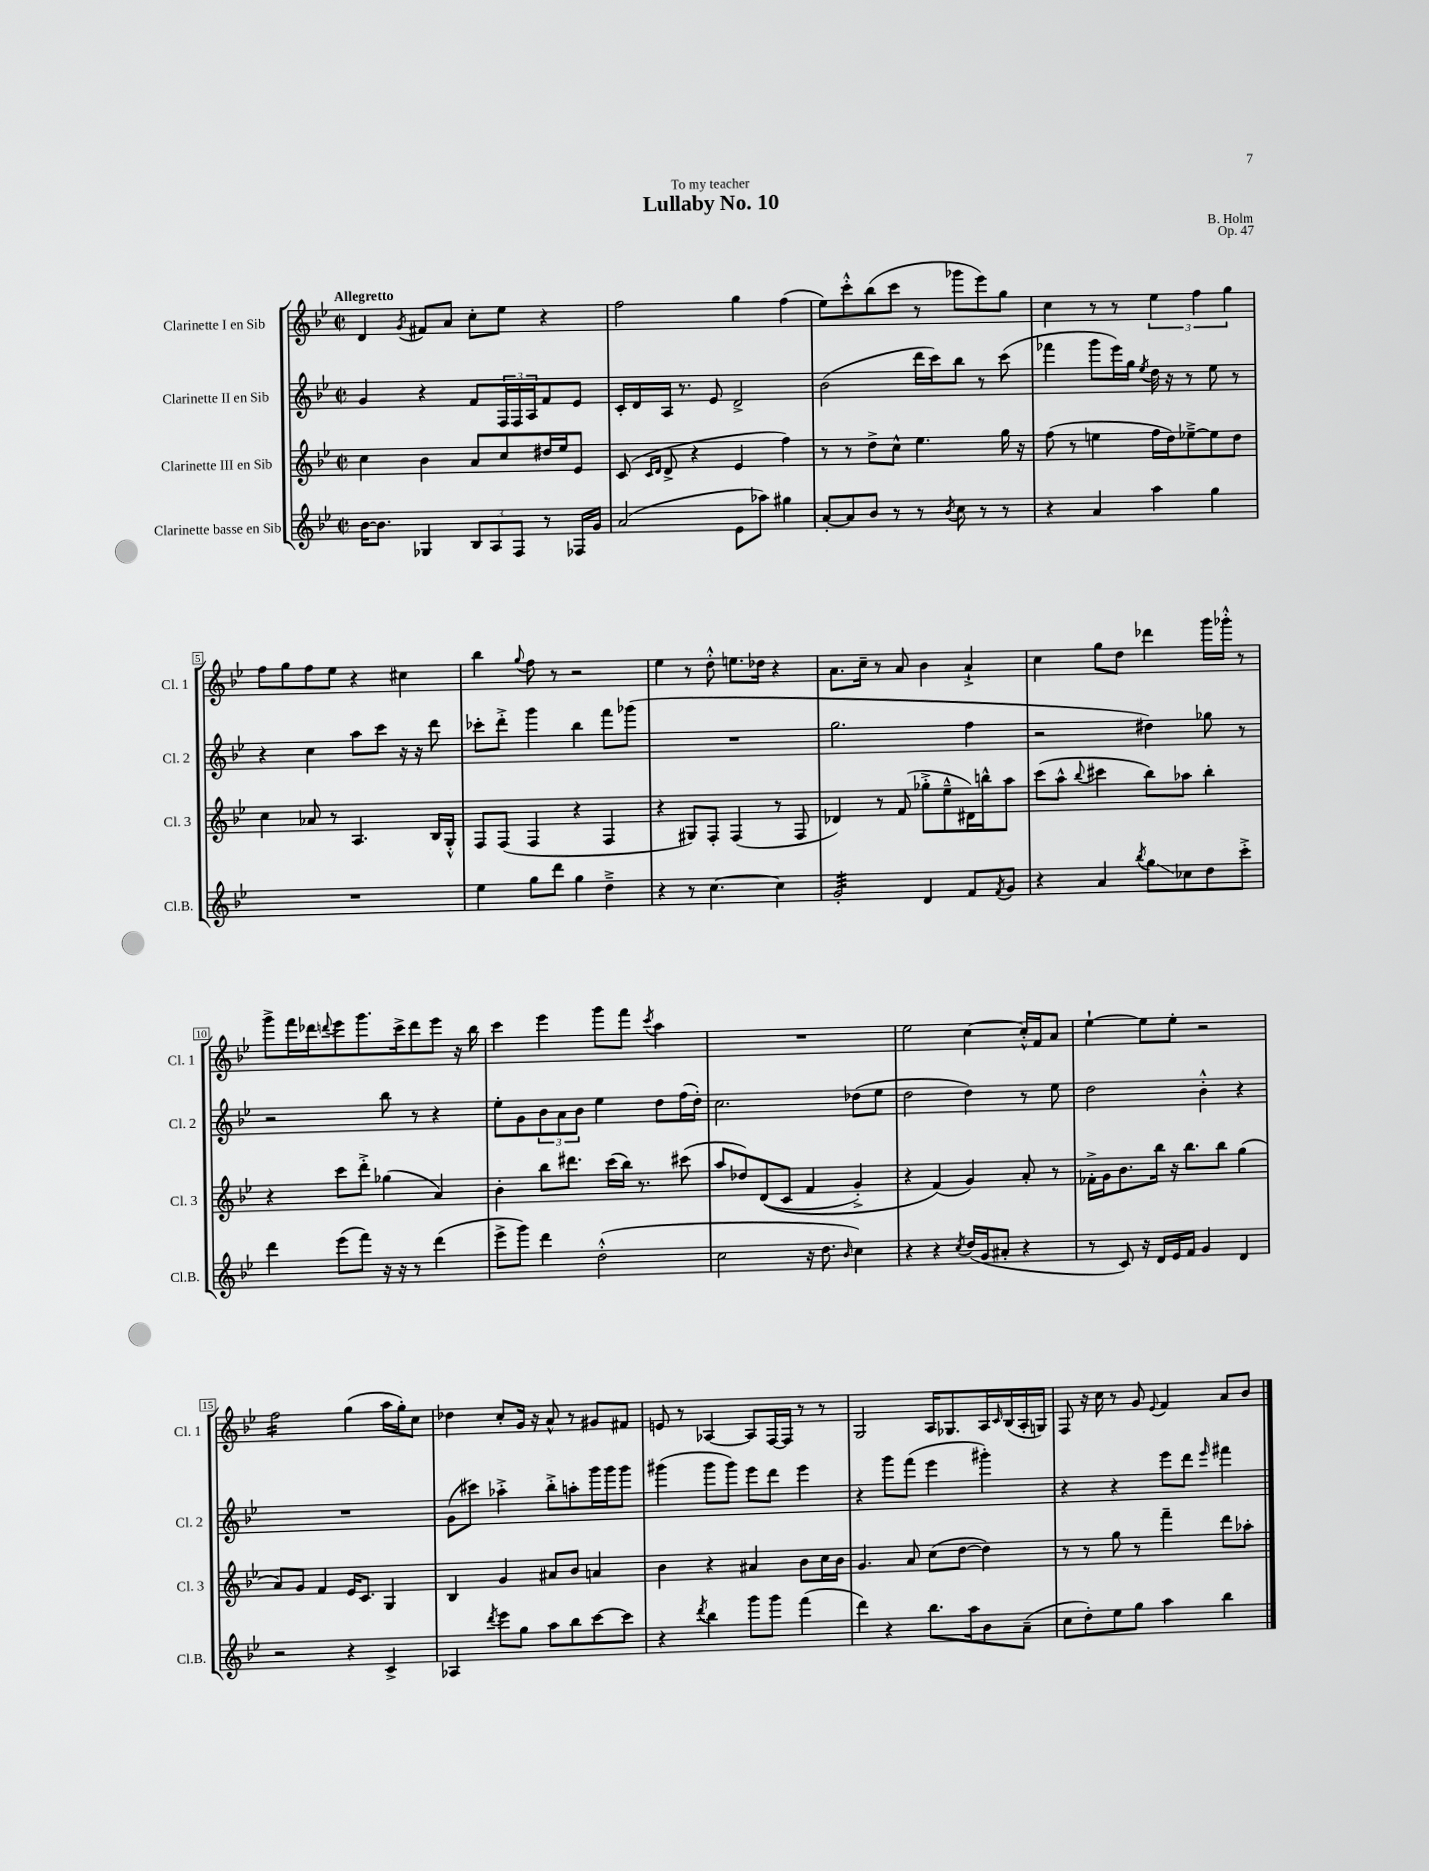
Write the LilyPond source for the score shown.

\header { title = "Lullaby No. 10" composer = "B. Holm" dedication = "To my teacher" opus = "Op. 47" }
<<
\new StaffGroup <<
\new Staff = "s0" \with { instrumentName = "Clarinette I en Sib" shortInstrumentName = "Cl. 1" } {
    \clef treble \key bes \major \defaultTimeSignature \time 2/2 \tempo "Allegretto"
    d'4 \acciaccatura { g'8 } fis'8 a'8 c''8-. ees''8 r4 |
    f''2 g''4 f''4( |
    ees''8) c'''8-.-^ bes''8( c'''8 r8 ges'''8 ees'''8) g''8 |
    c''4 r8 r8 \tuplet 3/2 { ees''4 f''4 g''4 } |
    f''8 g''8 f''8 ees''8 r4 cis''4 |
    bes''4 \appoggiatura { g''8 } f''8 r8 r2 |
    ees''4 r8 d''8-.-^ e''8. des''16 r4 |
    a'8. c''16-- r8 a'8 bes'4 a'4-!-> |
    c''4 g''8 d''8 des'''4 g'''16 ges'''16-.-^ r8 |
    g'''8-> f'''16 des'''16 \appoggiatura { d'''8 } ees'''8 g'''8. c'''16-> d'''8 ees'''8 r16 bes''16 |
    c'''4 ees'''4 g'''8 f'''8 \acciaccatura { c'''8 } a''4 |
    R1 |
    ees''2 c''4~ c''16-.-^ f'16 a'8 |
    ees''4~-! ees''8 ees''8-. r2 |
    f''2:16 g''4( a''16 g''16-.) c''8 |
    des''4 c''8-. g'16 r16 a'8-^ r8 gis'8 fis'8 |
    e'8 r8 aes4~ aes8 f16~ f16 r8 r8 |
    g2 a16 ges8. a16 \grace { c'16 } bes16( a16-. g16) |
    f8 r16 c''16 r8 g'8 \appoggiatura { ees'8 } f'4 a'8 bes'8 \bar "|." |
}
\new Staff = "s1" \with { instrumentName = "Clarinette II en Sib" shortInstrumentName = "Cl. 2" } {
    \clef treble \key bes \major \defaultTimeSignature \time 2/2
    g'4 r4 f'8 \tuplet 3/2 { f16 f16 a16 } f'8 ees'8 |
    c'16-. d'16 a16 r8. ees'8 d'2-> |
    bes'2( d'''16 c'''16) bes''8 r8 c'''8( |
    fes'''4 g'''8 ees'''16) g''16 \acciaccatura { ees''8 } d''16 r16 r8 ees''8 r8 |
    r4 c''4 a''8 c'''8 r16 r16 d'''8 |
    ces'''8-. d'''8-.-> g'''4 bes''4 f'''8 ges'''8( |
    R1 |
    g''2. f''4 |
    r2 dis''4) ges''8 r8 |
    r2 bes''8 r8 r4 |
    ees''8-. g'8 \tuplet 3/2 { bes'8 a'8 bes'8 } ees''4 d''8 f''16( d''16-.) |
    c''2. des''8( ees''8 |
    d''2 d''4) r8 ees''8 |
    d''2 bes'4-.-^ r4 |
    R1 |
    g'8( cis'''8) aes''4-.-> bes''8-.-> a''8-. g'''16 g'''16 g'''8 |
    gis'''4( gis'''8 gis'''8) ees'''8 d'''8 ees'''4 |
    r4 g'''8 f'''8( ees'''4 gis'''4-.) |
    r4 r4 ees'''8 d'''8 \grace { ees'''16 } fis'''4 \bar "|." |
}
\new Staff = "s2" \with { instrumentName = "Clarinette III en Sib" shortInstrumentName = "Cl. 3" } {
    \clef treble \key bes \major \defaultTimeSignature \time 2/2
    c''4 bes'4 a'8 c''8 dis''16 ees''16 ees'8 |
    c'8( \grace { c'16 d'16 } d'8-> r4 ees'4 f''4) |
    r8 r8 d''8-> c''8-^ ees''4. g''16 r16 |
    f''8( r8 e''4 f''16 d''16) ees''8~---> ees''8 d''8 |
    c''4 aes'8 r8 a4. bes16 g16-.-^ |
    f8 f8( f4 r4 f4 |
    r4 gis8) f8-. f4( r8 f8 |
    des'4) r8 f'8( ges''8-.-> ees''8---^ dis'16) b''16-^ a''8 |
    c'''8( a''8-^ \appoggiatura { bes''8 } cis'''4 bes''8) aes''8 bes''4-. |
    r4 c'''8 d'''8-.-> ges''4( a'4) |
    bes'4-. bes''8 dis'''8. c'''16( bes''16) r8. cis'''8( |
    a''8 des''8) d'8(\( c'8 f'4 g'4-.->) |
    r4 f'4(\) g'4) a'8-. r8 |
    fes'16-.-> g'16 bes'8. bes''16 r16 bes''8. bes''8 g''4( |
    a'8) g'8 f'4 ees'16 c'8. g4 |
    bes4 g'4 ais'8 bes'8 a'4 |
    bes'4 r4 ais'4 bes'8 c''16 bes'16 |
    g'4. a'8 c''8( d''8~ d''4) |
    r8 r8 g''8 r8 f'''4-- d'''8 aes''8-. \bar "|." |
}
\new Staff = "s3" \with { instrumentName = "Clarinette basse en Sib" shortInstrumentName = "Cl.B." } {
    \clef treble \key bes \major \defaultTimeSignature \time 2/2
    bes'16~ bes'8. ges4 \tuplet 3/2 { bes8 a8 f8 } r8 fes16 g'16 |
    a'2( ees'8 aes''8) gis''4 |
    a'8~-. a'8 bes'8 r8 r8 \acciaccatura { bes'8 } c''8 r8 r8 |
    r4 a'4 a''4 g''4 |
    R1 |
    ees''4 g''8 d'''8 g''4 d''4---> |
    r4 r8 c''4.~ c''4 |
    g'2:32-. d'4 f'8 \acciaccatura { f'8 } g'8 |
    r4 a'4 \acciaccatura { bes''8 } g''8\glissando ces''8 d''8 c'''8-.-> |
    d'''4 ees'''8( f'''8) r16 r16 r8 d'''4( |
    ees'''8-> g'''8) d'''4 d''2-.-^( |
    c''2 r16 d''8. \grace { bes'16 } c''4) |
    r4 r4 \acciaccatura { c''8 } d''16( g'16 ais'8-. r4 |
    r8 c'8) r16 d'16 ees'16 f'16 g'4 d'4 |
    r2 r4 c'4-> |
    aes4 \acciaccatura { d'''8 } ees'''8 g''8 a''8 bes''8 c'''8~ c'''8 |
    r4 \acciaccatura { d'''8 } bes''4 g'''8 g'''8 f'''4( |
    d'''4) r4 bes''8. a''16 bes'8 a'8--( |
    c''8 d''8-.) ees''8 g''8 a''4 bes''4 \bar "|." |
}
>>
>>
\layout { \context { \Score \override BarNumber.stencil = #(make-stencil-boxer 0.1 0.3 ly:text-interface::print) } }
